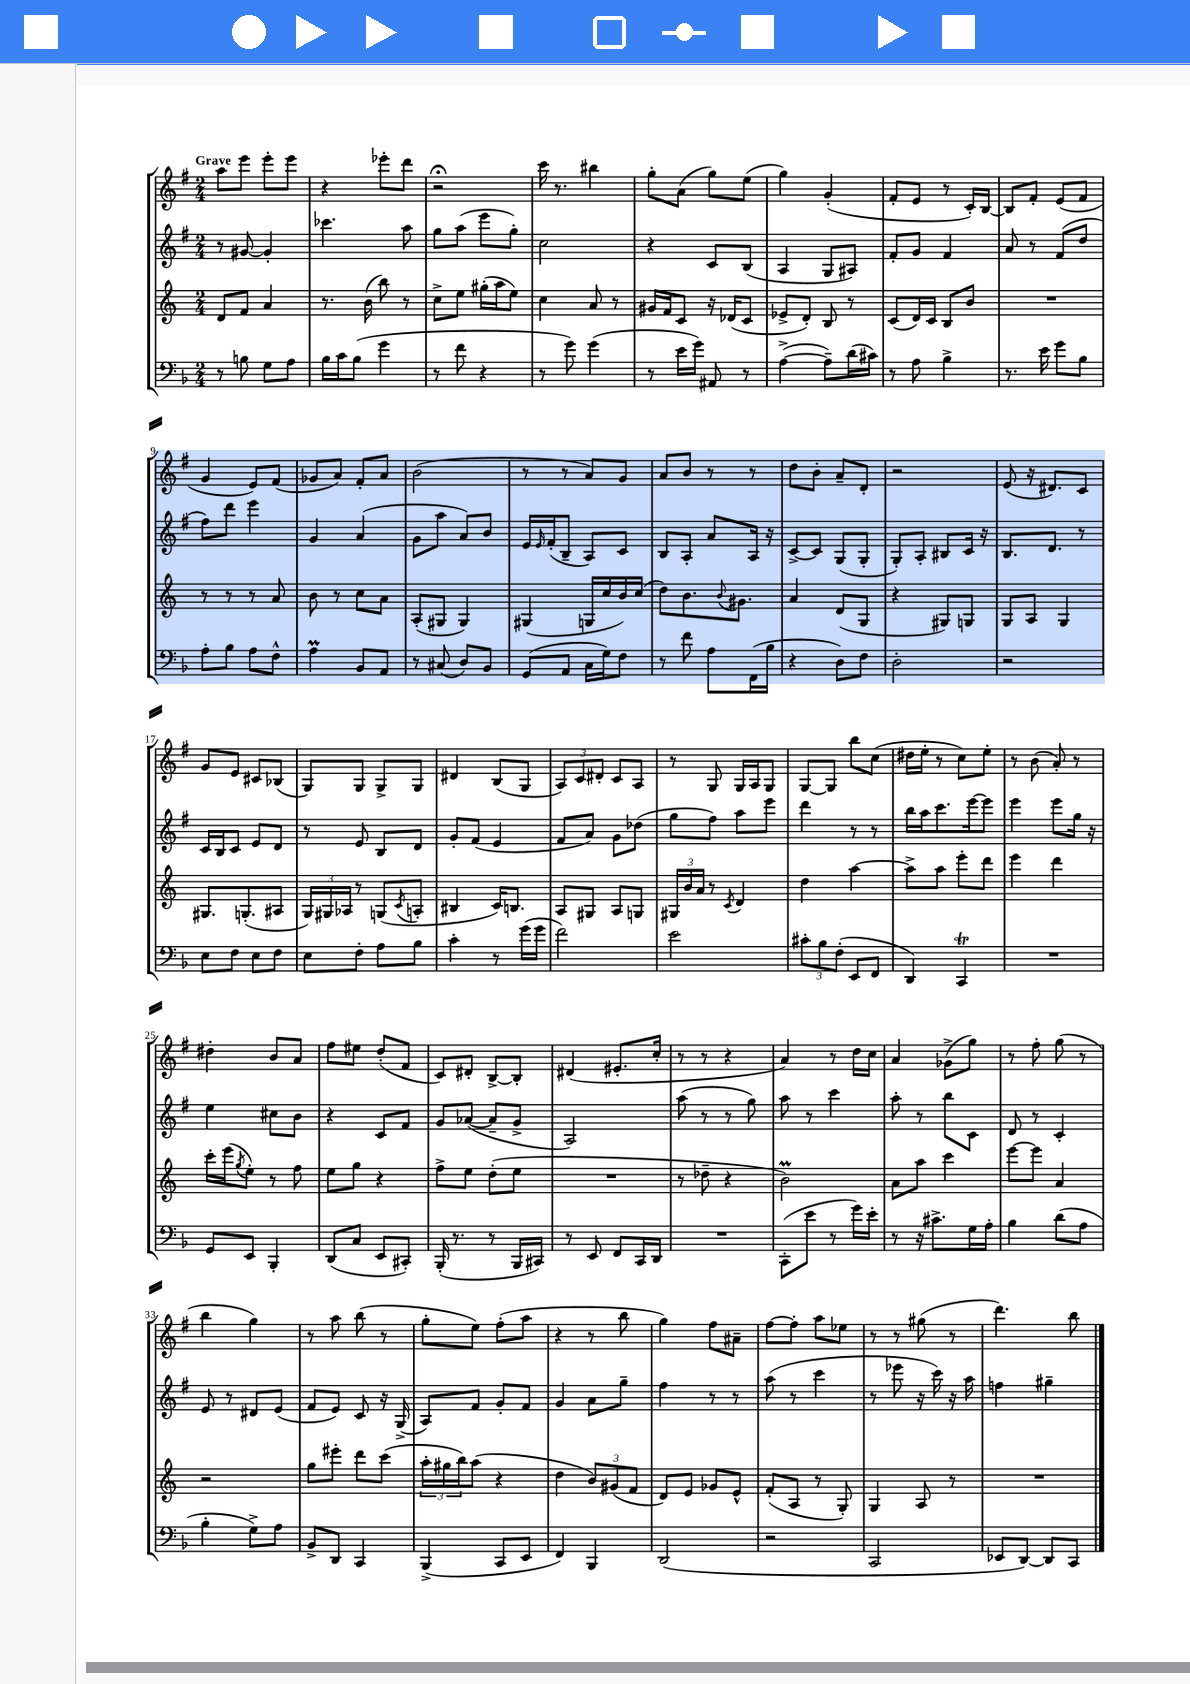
<<
\new StaffGroup <<
\new Staff = "s0" {
    \clef treble \key g \major \numericTimeSignature \time 2/4 \tempo "Grave"
    a''8 e'''8 e'''8-. e'''8 |
    r4 ees'''8-. d'''8 |
    r2\fermata |
    c'''16 r8. bis''4 |
    g''8-. a'8( g''8) e''8( |
    g''4) g'4-.( |
    fis'8-. e'8 r8 c'16-.) b16~ |
    b8 fis'8-. e'8( fis'8 |
    g'4 e'8) fis'8( |
    ges'8 a'8) fis'8-. a'8 |
    b'2( |
    r8 r8 a'8) g'8 |
    a'8 b'8 r8 r8 |
    d''8 b'8-. a'8-- d'8-. |
    r2 |
    e'8( r16 dis'8.) c'8 |
    g'8 e'8 cis'8 bes8( |
    g8) g8 g8-> g8 |
    dis'4 b8( g8 |
    \tuplet 3/2 { a8) c'8 dis'8-. } c'8 a8 |
    r8 g8 g16 a16 g8 |
    g8~ g8 b''8 c''8( |
    dis''16 e''16-. r8 c''8) e''8-. |
    r8 b'8( a'8-.) r8 |
    dis''4-. b'8 a'8 |
    fis''8 eis''8 d''8-.( fis'8 |
    c'8) dis'8-. b8~-> b8-. |
    dis'4( eis'8.-. c''16-. |
    r8 r8 r4 |
    a'4) r8 d''16 c''16 |
    a'4 ges'8->( g''8) |
    r8 fis''8-. g''8( r8 |
    b''4 g''4) |
    r8 a''8 b''8( r8 |
    g''8-. e''8) fis''8-.( a''8 |
    r4 r8 b''8 |
    g''4) fis''8 ais'8-- |
    fis''8~ fis''8-. a''8 ees''8 |
    r8 r8 gis''8( r8 |
    d'''4.) b''8 \bar "|." |
}
\new Staff = "s1" {
    \clef treble \key g \major \numericTimeSignature \time 2/4
    r8 gis'8~ gis'4-. |
    ces'''4. a''8 |
    g''8 a''8( e'''8 g''8-.) |
    c''2 |
    r4 c'8 b8( |
    a4 g8 ais8) |
    fis'8-. g'8 fis'4 |
    a'8 r8 fis'8( d''8 |
    fis''8) d'''8 e'''4 |
    g'4 a'4( |
    g'8 a''8 a'8) b'8 |
    e'16 \grace { e'16 } fis'16-.( b8-- a8) c'8 |
    b8 a8-. a'8 a16 r16 |
    c'8~-> c'8 g8( g8-. |
    g8-.) a8-. bis8 c'16 r16 |
    b8. d'8. r8 |
    c'16 b16 c'8 e'8 d'8 |
    r8 e'8 b8 d'8 |
    g'8-. fis'8( e'4 |
    fis'8 a'8) g'8 des''8( |
    g''8 fis''8) a''8 e'''8 |
    d'''4 r8 r8 |
    b''16 a''16 c'''8. e'''16~ e'''8 |
    e'''4 e'''8 g''16 r16 |
    e''4 cis''8 b'8 |
    r4 c'8 fis'8 |
    g'8 aes'8~( aes'8-- g'8-> |
    a2) |
    a''8( r8 r8 g''8) |
    a''8 r8 c'''4 |
    a''8-. r8 b''8 c'8 |
    d'8 r8 c'4-. |
    e'8 r8 dis'8 e'8( |
    fis'8 e'8) c'8 r16 g16->( |
    a8) fis'8 g'8-. fis'8 |
    g'4 a'8 g''8-- |
    fis''4 r8 r8 |
    a''8( r8 c'''4 |
    r8 ees'''8 r16 c'''16) r16 a''16 |
    f''4 gis''4-- \bar "|." |
}
\new Staff = "s2" {
    \clef treble \key c \major \numericTimeSignature \time 2/4
    d'8 f'8 a'4 |
    r8. b'16( b''8) r8 |
    c''8-> e''8 gis''16-.( a''16 e''8) |
    c''4 a'8 r8 |
    gis'16 f'16 c'8 r16 des'16( c'8 |
    ees'8-> d'8-.) b8 r8 |
    c'8( d'16) c'16 b8 b'8 |
    R2 |
    r8 r8 r8 a'8 |
    b'8 r8 c''8 a'8 |
    a8-.( gis8 gis4) |
    gis4( g16 c''16 b'16) c''16( |
    d''8) b'8. \appoggiatura { b'8 } gis'8. |
    a'4 d'8( g8 |
    r4 gis8) g8 |
    g8 a8 g4 |
    gis8. g8.-.( ais8 |
    \tuplet 3/2 { g16) gis16 aes16 } r8 g8( \acciaccatura { c'8 } a8-. |
    bis4 c'16) b8. |
    a8 gis8 a8 g8 |
    \tuplet 3/2 { gis16 b'16 a'16 } r8 \acciaccatura { c'8 } d'4 |
    d''4 a''4~ |
    a''8-> a''8 e'''8-. d'''8 |
    e'''4 d'''4 |
    c'''16-. e'''16( \acciaccatura { g''8 } e''8-.) r8 f''8 |
    e''8 g''8 r4 |
    f''8-> e''8 d''8-.( e''8 |
    R2 |
    r8 des''8-- r4 |
    b'2\prall) |
    a'8 a''8 c'''4 |
    e'''8~ e'''8 a'4 |
    r2 |
    g''8 eis'''8-. d'''8 c'''8( |
    \tuplet 3/2 { a''16-. gis''16 b''16) } a''8( r4 |
    d''4 \tuplet 3/2 { b'8) gis'8( f'8 } |
    d'8) e'8 ges'8 e'8-^ |
    f'8-.( a8 r8 g8-.) |
    g4 a8 r8 |
    R2 \bar "|." |
}
\new Staff = "s3" {
    \clef bass \key f \major \numericTimeSignature \time 2/4
    r8 b8 g8 a8 |
    bes16 c'16 bes8( g'4 |
    r8 f'8 r4 |
    r8 g'8) g'4( |
    r8 e'16 g'16) ais,8 r8 |
    a4~->( a8--) d'16( cis'16) |
    r8 a8 bes4-> |
    r8. e'16 g'8 bes8 |
    a8-. bes8 a8 f8-^ |
    a4\prall bes,8 a,8 |
    r8 cis8( d8) bes,8 |
    g,8( a,8 c16 g16) f8 |
    r8 f'8 a8 f,16( bes16 |
    r4 d8) f8 |
    d2-. |
    r2 |
    e8 f8 e8 f8 |
    e8 f8-. a8 bes8 |
    c'4-. r8 g'16( g'16 |
    f'2) |
    e'2 |
    \tuplet 3/2 { cis'8-. bes8 f8-.( } e,8 f,8 |
    d,4) c,4\trill |
    R2 |
    g,8 e,8 bes,,4-. |
    d,8( c8 e,8 cis,8-.) |
    bes,,16-.( r8. r8 bes,,16 cis,16) |
    r8 e,8 f,8 c,16 d,16 |
    R2 |
    c,8-.( e'8 r8 g'16) e'16-. |
    r8 r16 cis'8.-> g16 a16-. |
    bes4 d'8( a8 |
    bes4-. g8->) a8 |
    bes,8-> d,8 c,4 |
    bes,,4->( c,8 e,8 |
    f,4) bes,,4 |
    d,2( |
    r2 |
    c,2 |
    ees,8 d,8~) d,8 c,8 \bar "|." |
}
>>
>>
